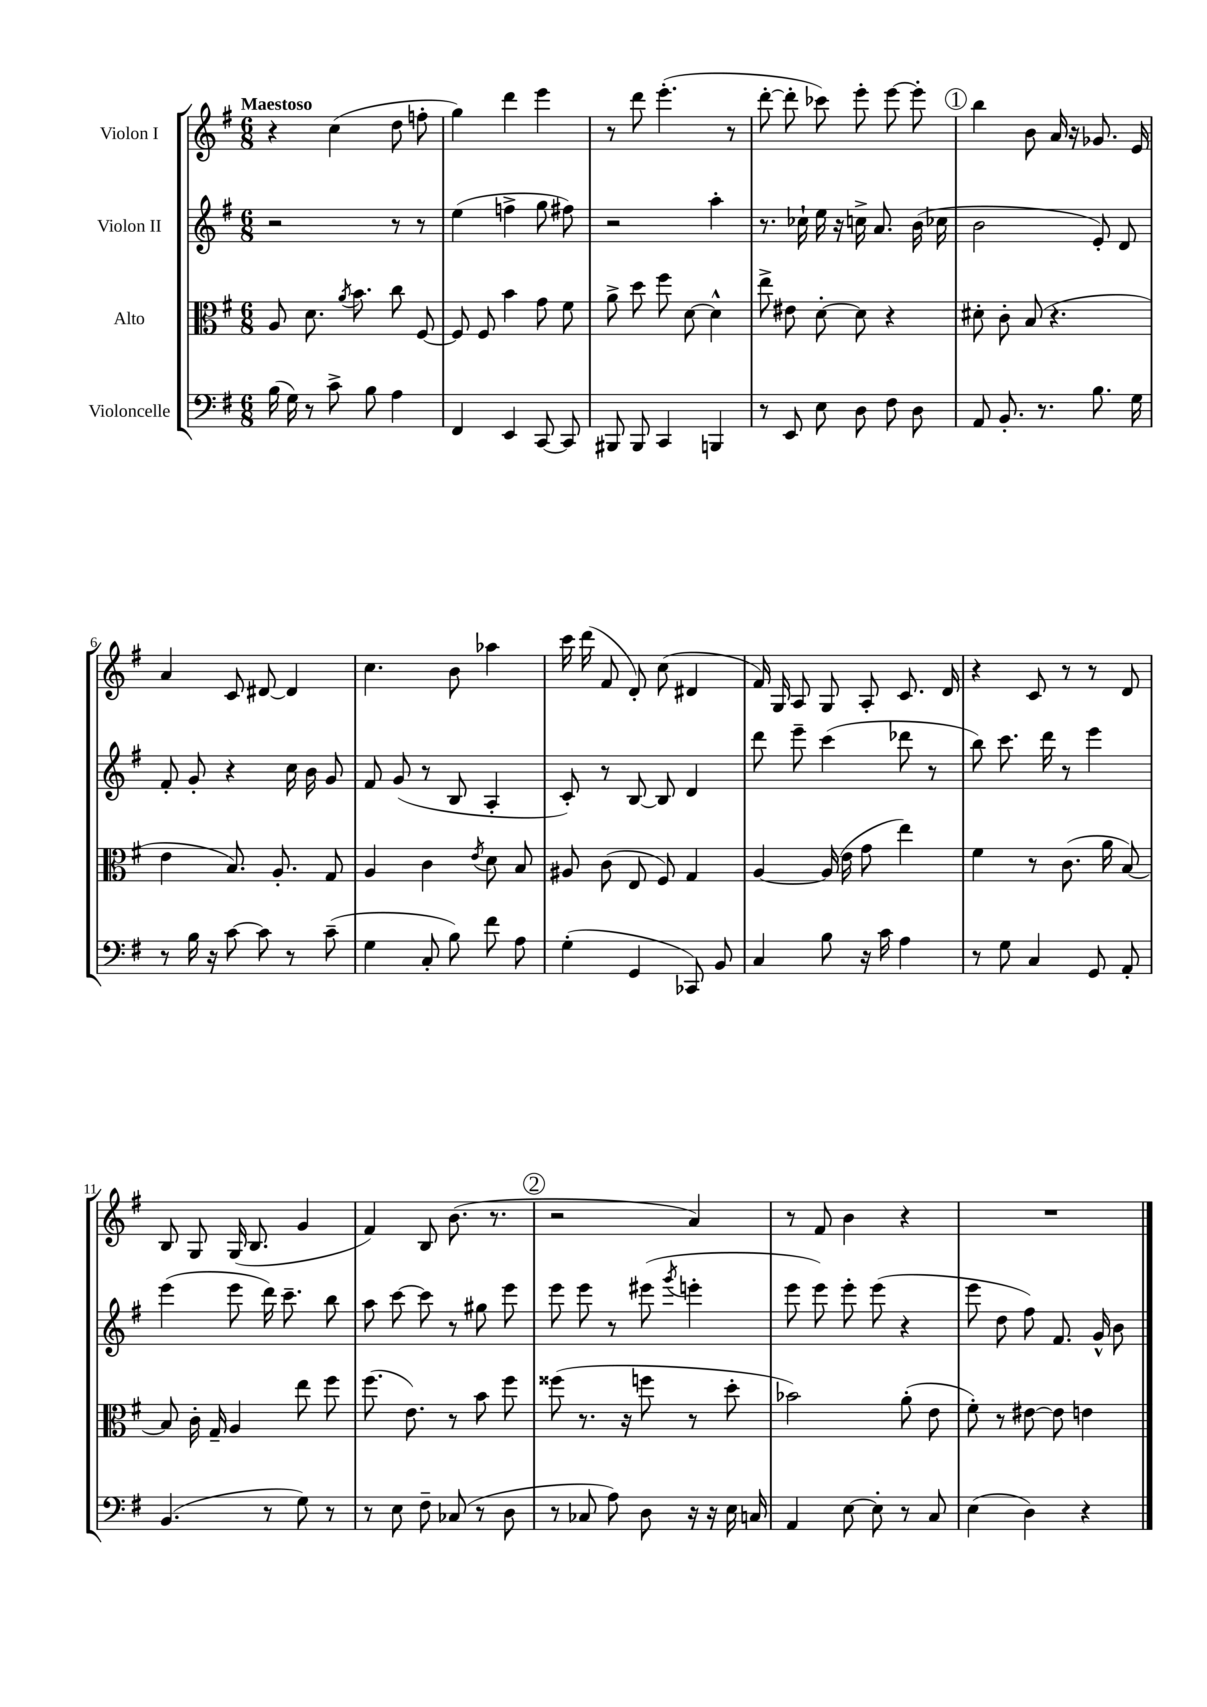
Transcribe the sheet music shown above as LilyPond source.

<<
\new StaffGroup <<
\new Staff = "s0" \with { instrumentName = "Violon I" } {
    \clef treble \key g \major \numericTimeSignature \time 6/8 \tempo "Maestoso"
    \autoBeamOff r4 c''4( d''8 f''8-. |
    g''4) d'''4 e'''4 |
    r8 d'''8 e'''4.-.( r8 |
    d'''8~-. d'''8-. ces'''8) e'''8-. e'''8~ e'''8-. |
    \mark \markup { \circle "1" } b''4 b'8 a'16 r16 ges'8. e'16 |
    a'4 c'8 dis'8~ dis'4 |
    c''4. b'8 aes''4 |
    c'''16 d'''16( fis'8 d'8-.) c''8( dis'4 |
    fis'16) g16 a8 g8 a8-. c'8. d'16 |
    r4 c'8 r8 r8 d'8 |
    b8 g8 g16( b8. g'4 |
    fis'4) b8 b'8.( r8. |
    \mark \markup { \circle "2" } r2 a'4) |
    r8 fis'8 b'4 r4 |
    R2. \bar "|." |
}
\new Staff = "s1" \with { instrumentName = "Violon II" } {
    \clef treble \key g \major \numericTimeSignature \time 6/8
    \autoBeamOff r2 r8 r8 |
    e''4( f''4-> g''8 fis''8) |
    r2 a''4-. |
    r8. ces''16-! e''16 r16 c''16-> a'8. b'16( ces''16 |
    \mark \markup { \circle "1" } b'2 e'8-.) d'8 |
    fis'8-. g'8-. r4 c''16 b'16 g'8 |
    fis'8 g'8( r8 b8 a4-. |
    c'8-.) r8 b8~ b8 d'4 |
    d'''8 e'''8-- c'''4( des'''8 r8 |
    b''8) c'''8. d'''16 r8 e'''4 |
    e'''4( e'''8 d'''16) c'''8.-- b''8 |
    a''8 c'''8~ c'''8 r8 gis''8 e'''8 |
    \mark \markup { \circle "2" } e'''8 e'''8 r8 eis'''8( \acciaccatura { g'''8 } e'''4-. |
    e'''8 e'''8) e'''8-. e'''8( r4 |
    e'''8 d''8 fis''8) fis'8. g'16-^ b'8 \bar "|." |
}
\new Staff = "s2" \with { instrumentName = "Alto" } {
    \clef alto \key g \major \numericTimeSignature \time 6/8
    \autoBeamOff a8 d'8. \acciaccatura { a'8 } b'8. c''8 fis8~ |
    fis8 fis8 b'4 g'8 fis'8 |
    a'8-> d''8 fis''8 d'8~ d'4-^ |
    e''8-> eis'8 d'8~-. d'8 r4 |
    \mark \markup { \circle "1" } dis'8-. c'8-. b8( r4. |
    e'4 b8.) a8.-. g8 |
    a4 c'4 \acciaccatura { e'8 } d'8 b8 |
    ais8 c'8( e8 fis8) g4 |
    a4~ a16( e'16 g'8 e''4) |
    fis'4 r8 c'8.( a'16 b8~) |
    b8 c'16-. g16-- a4 e''8 fis''8 |
    fis''8.( e'8.) r8 b'8 fis''8 |
    \mark \markup { \circle "2" } fisis''8( r8. r16 f''8 r8 d''8-. |
    bes'2) a'8-.( e'8 |
    fis'8-.) r8 eis'8~ eis'8 e'4 \bar "|." |
}
\new Staff = "s3" \with { instrumentName = "Violoncelle" } {
    \clef bass \key g \major \numericTimeSignature \time 6/8
    \autoBeamOff b16( g16) r8 c'8-> b8 a4 |
    fis,4 e,4 c,8~ c,8 |
    bis,,8 bis,,8 c,4 b,,4 |
    r8 e,8 e8 d8 fis8 d8 |
    \mark \markup { \circle "1" } a,8 b,8.-. r8. b8. g16 |
    r8 b16 r16 c'8~ c'8 r8 c'8--( |
    g4 c8-. b8) fis'8 a8 |
    g4-.( g,4 ces,8) b,8 |
    c4 b8 r16 c'16 a4 |
    r8 g8 c4 g,8 a,8-. |
    b,4.( r8 g8) r8 |
    r8 e8 fis8-- ces8( r8 d8 |
    \mark \markup { \circle "2" } r8 ces8 a8) d8 r16 r16 e16 c16 |
    a,4 e8~ e8-. r8 c8 |
    e4( d4) r4 \bar "|." |
}
>>
>>
